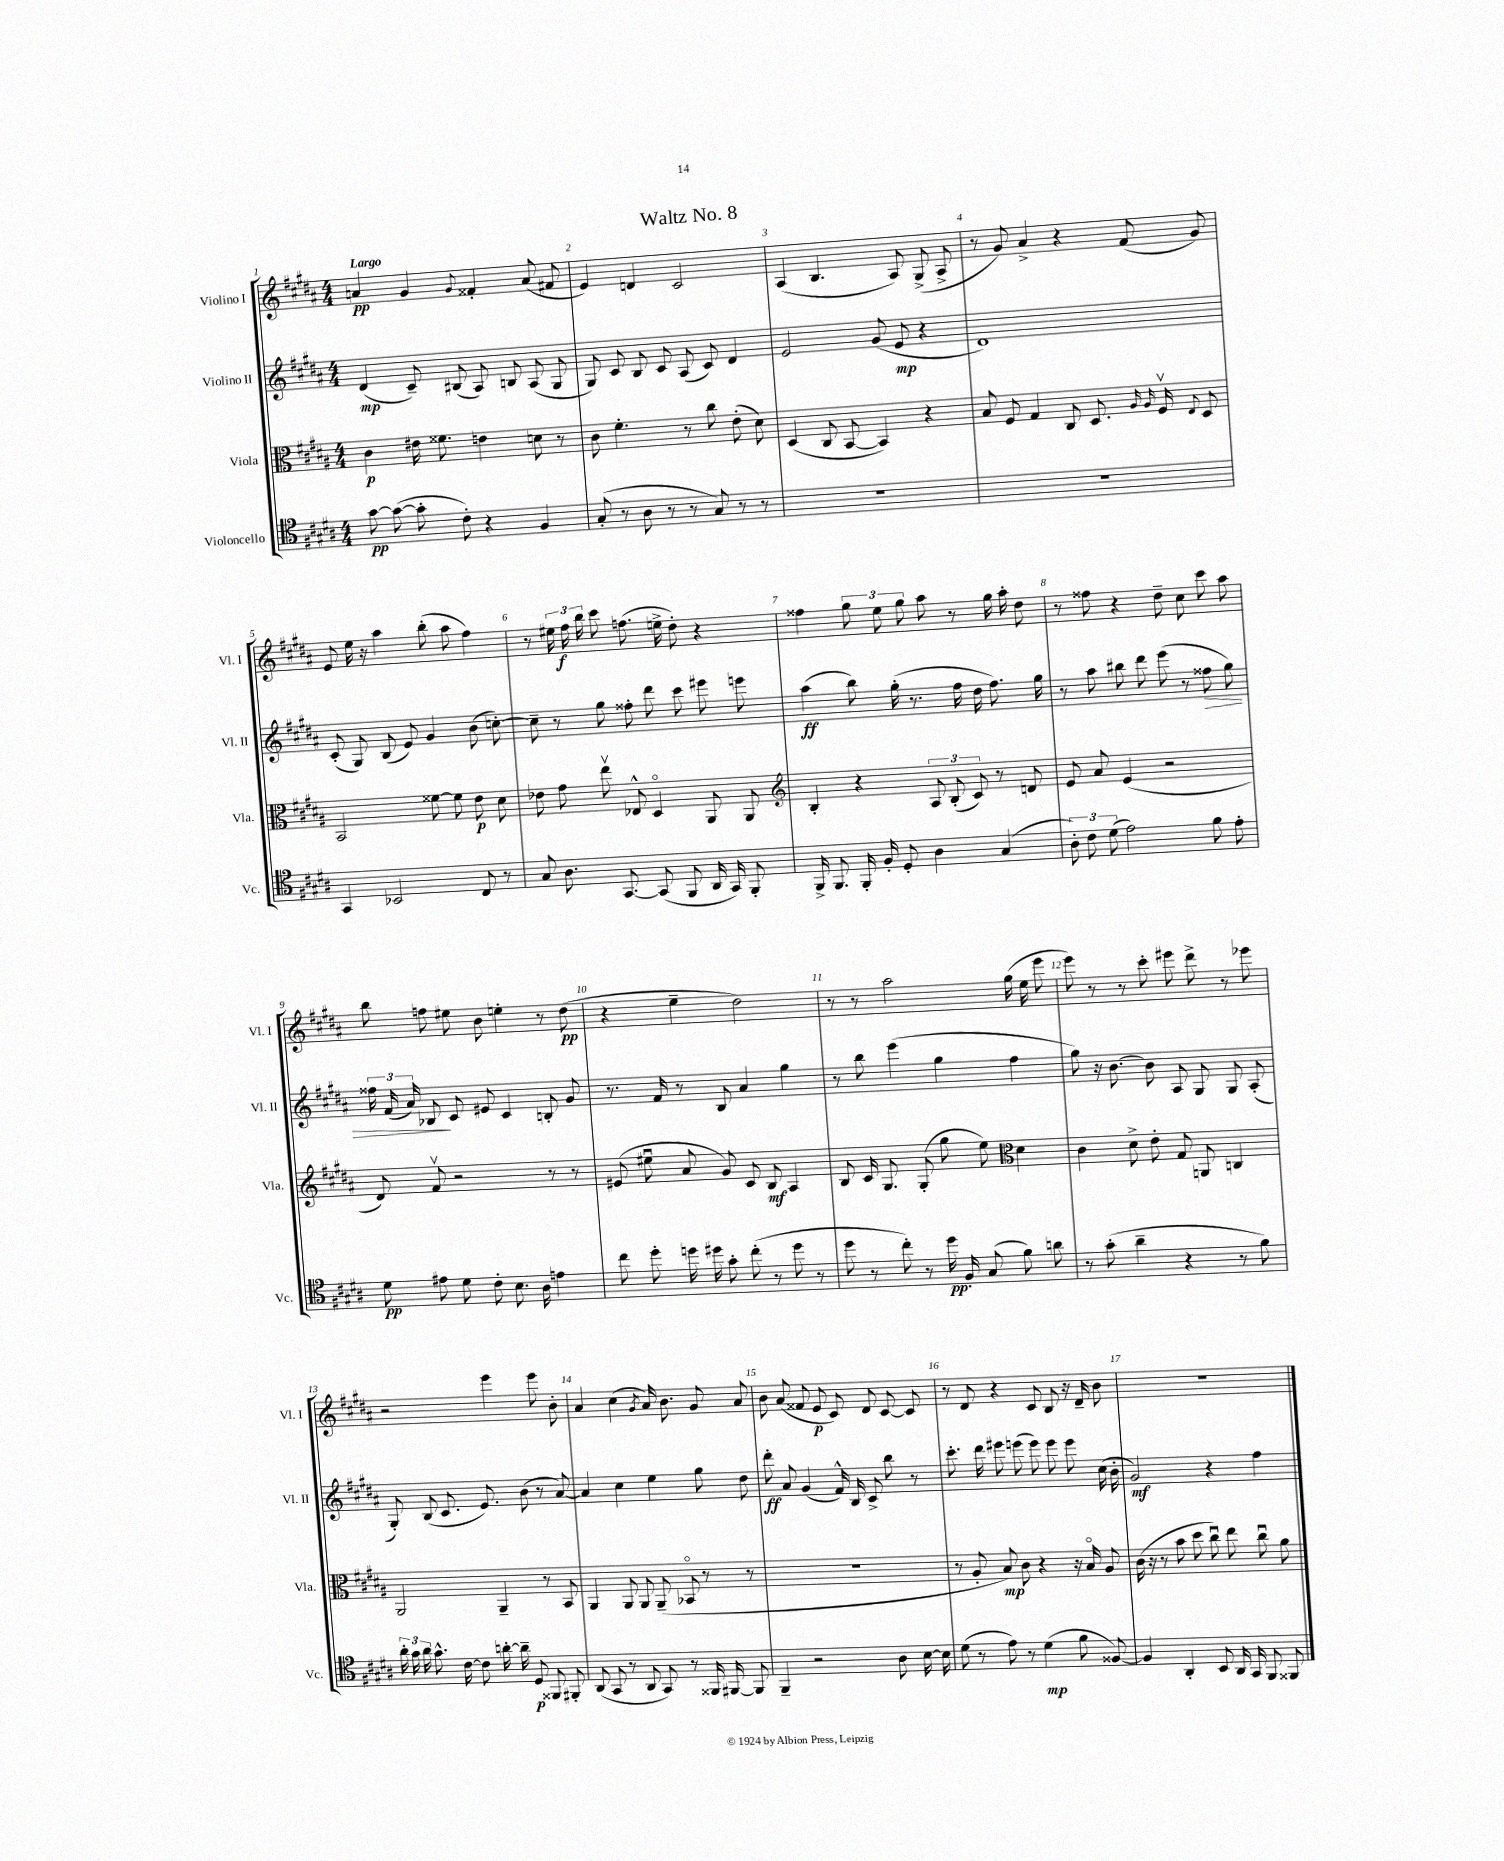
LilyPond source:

\header { title = "Waltz No. 8" }
<<
\new StaffGroup <<
\new Staff = "s0" \with { instrumentName = "Violino I" shortInstrumentName = "Vl. I" } {
    \clef treble \key b \major \numericTimeSignature \time 4/4 \tempo "Largo"
    \autoBeamOff a'4\pp gis'4 \appoggiatura { gis'8 } fisis'4-. a'8( fis'8 |
    e'4) d'4 cis'2 |
    ais4( b4. ais8) gis8->( ais8-> |
    r8 gis'8) ais'4-> r4 fis'8( gis'8) |
    e'8 e''16 r16 ais''4 b''8-.( ais''8 fis''4) |
    r8 \tuplet 3/2 { eis''16 fis''16\f b''16 } cis'''8 f''8.( e''16-> dis''8-.) r4 |
    fisis''4 \tuplet 3/2 { gis''8 e''8 gis''8 } ais''8 r8 gis''16 ais''16-. dis''8 |
    r8 fisis''8 r4 dis''8-- cis''8 cis'''8 ais''8 |
    b''8 f''8 eis''8 b'8 e''4-. r8 dis''8\pp( |
    r4 e''4-- dis''2) |
    r8 r8 ais''2 gis''16( e''16 e'''8 |
    e'''8) r8 r8 cis'''8-. eis'''8 dis'''8-> r8 ees'''8 |
    r2 e'''4 e'''8 b'8-. |
    ais'4 cis''4( \acciaccatura { gis'8 } ais'16) b'8. gis'8 ais'8 |
    b'8 ais'8( fisis'8 e'8\p cis'8) dis'8 cis'8~ cis'8 |
    r8 dis'8 r4 cis'8 b8 r16 dis'16-- b'8 |
    R1 \bar "|." |
}
\new Staff = "s1" \with { instrumentName = "Violino II" shortInstrumentName = "Vl. II" } {
    \clef treble \key b \major \numericTimeSignature \time 4/4
    \autoBeamOff dis'4\mp( cis'8--) bis8( ais8) b8 ais8( gis8 |
    gis8) cis'8 b8 cis'8 ais8( cis'8) dis'4 |
    e'2 gis'8( e'8\mp r4 |
    dis'1) |
    cis'8-.( gis8) b8( e'8) gis'4 b'8( c''8~-.) |
    c''8-- r8 gis''8 fisis''8-. dis'''8 cis'''8 eis'''8 e'''8 |
    ais''4\ff( b''8) gis''16-.( r8. fis''16 dis''16 fis''8.) gis''16 |
    r8 ais''8 bis''8 dis'''8 e'''8( r8 fisis''8\> gis''8) |
    \tuplet 3/2 { fisis''16 fis'16( ais'16) } bes8\! cis'8 eis'8 cis'4 b8-. gis'8 |
    r8. fis'16 r8 b8 ais'4 gis''4 |
    r8 b''8 e'''4( gis''4 fis''4 |
    gis''8) r16 b'8.~ b'8 ais8 gis8 gis8 ais8-.( |
    gis8-.) b8( cis'8. e'8.) b'8( r8 ais'8~) |
    ais'4 cis''4 e''4 gis''8 dis''8 |
    dis'''8-.\ff ais'8 gis'4( fis'16-^) b16 cis'8-> b''8 r8 |
    cis'''8.-. dis'''16 eis'''8 e'''8( e'''8) e'''8 e'''8 cis''16( b'16-. |
    gis'2\mf) r4 fis''4 \bar "|." |
}
\new Staff = "s2" \with { instrumentName = "Viola" shortInstrumentName = "Vla." } {
    \clef alto \key b \major \numericTimeSignature \time 4/4
    \autoBeamOff cis'4\p eis'16 fisis'8. e'4 d'8 r8 |
    cis'8 fis'4.-. r8 cis''8 e'8-.( dis'8) |
    dis4( cis8 b,8~ b,4) r4 |
    b8 fis8 gis4 cis8 dis8. \grace { ais16 ais16 } fis16\upbow \appoggiatura { e8 } dis8 |
    b,2 fisis'8~ fisis'8 e'8\p dis'8 |
    ees'8 gis'8 e''8\upbow ees8-^ dis4\flageolet ais,8 ais,8 |
    \clef treble b4-. r4 \tuplet 3/2 { ais8 b8-.( cis'8) } r8 d'8 |
    e'8 ais'8 e'4( r2 |
    dis'8) fis'8\upbow r2 r8 r8 |
    eis'8( eis''8\downbow ais'8 gis'8) cis'8 b8\mf ais4 |
    b8 cis'16 gis8. gis8-.( gis''8 e''8) \clef alto dis'4 |
    cis'4 dis'8-> e'8-. gis8 a,8 c4 |
    ais,2 ais,4-- r8 b,8 |
    ais,4 ais,8 ais,8 ais,8--( bes,8\flageolet r8 r8 |
    R1 |
    r8 ais8-. b8\mp) cis'8 r4 r16 b16\flageolet ais8 |
    cis'16( r16 r8 b'8 dis''8 cis''8\downbow) e''8 cis''8\downbow ais'8 \bar "|." |
}
\new Staff = "s3" \with { instrumentName = "Violoncello" shortInstrumentName = "Vc." } {
    \clef tenor \key b \major \numericTimeSignature \time 4/4
    \autoBeamOff gis'8~\pp gis'8~( gis'8-. cis'8-.) r4 fis4 |
    gis8-.( r8 ais8 r8 r8 gis8) r8 r8 |
    R1 |
    R1 |
    gis,4 bes,2 cis8 r8 |
    gis8 ais8. gis,8.~ gis,8( fis,8 ais,16 gis,16) fis,8-. |
    fis,16-> fis,8. fis,16-. fis16-. dis8-. ais4 gis4( |
    \tuplet 3/2 { ais8-.) cis'8 dis'8( } e'2) fis'8 e'8-. |
    dis'8\pp eis'8 dis'8 cis'8-. b8. ais16 e'4 |
    cis''8 dis''8-. d''16 dis''16 gis'8-. cis''8-.( r8 dis''8 r8 |
    dis''8 r8 cis''8-.) r8 dis''16\pp fis16-. gis8( fis'8) a'8 |
    r8 gis'8-.( ais'4-- r4 r8 fis'8) |
    \tuplet 3/2 { ais'16-. gis'16 ais'16 } gis'8.-^ cis'16~ cis'8 a'16~-. a'16-- dis8\p fisis,8 fis,8-. |
    ais,8( gis,8 r8 ais,8 gis,8) r8 fisis,16 fis,16~ fis,8 |
    fis,4-- r2 ais8 b16~ b16 |
    dis'8( r8 e'8) r8 dis'4\mp( fis'8 fisis8~) |
    fisis4 ais,4-. b,8 ais,16 gis,16 fis,8 fisis,8 \bar "|." |
}
>>
>>
\layout { \context { \Score \override BarNumber.break-visibility = ##(#f #t #t) barNumberVisibility = #all-bar-numbers-visible } }
